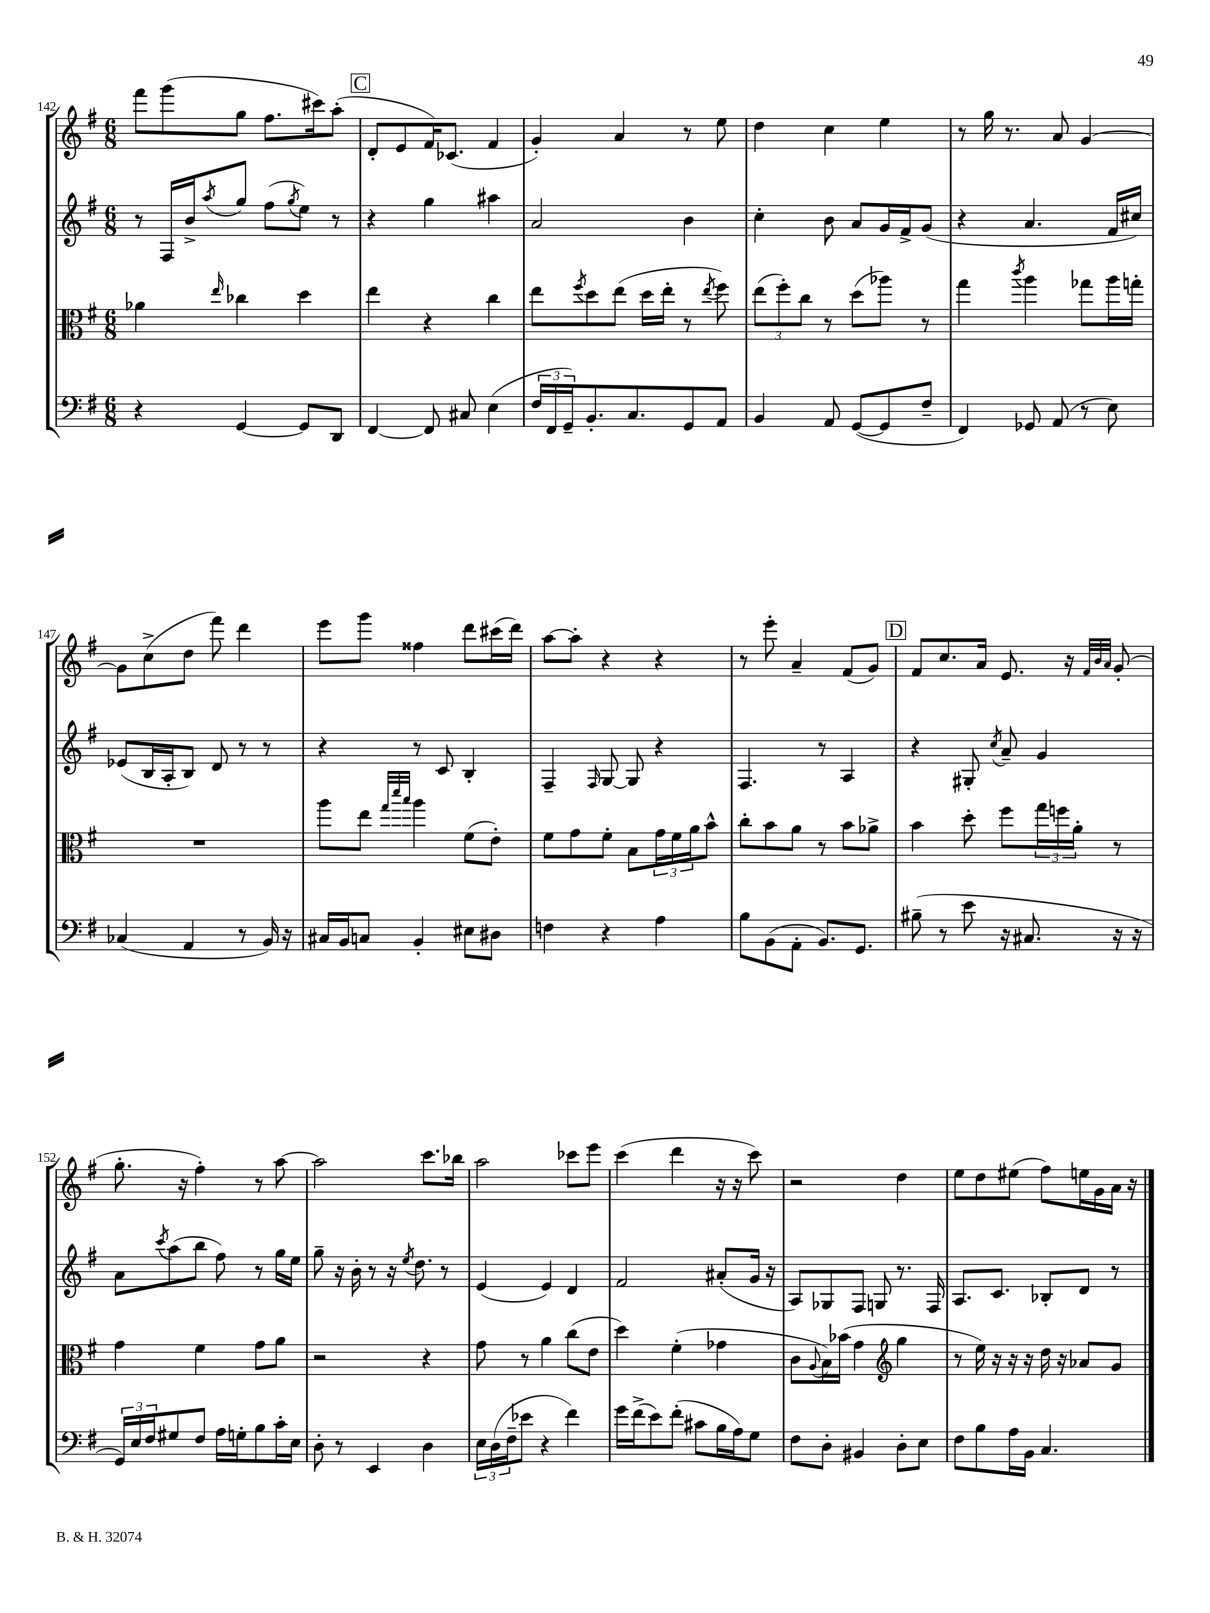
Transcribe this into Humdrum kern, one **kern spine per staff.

**kern	**kern	**kern	**kern
*staff4	*staff3	*staff2	*staff1
*clefF4	*clefC3	*clefG2	*clefG2
*k[f#]	*k[f#]	*k[f#]	*k[f#]
*M6/8	*M6/8	*M6/8	*M6/8
4r	4a-\	8r	8fff#\L
.	.	16F#/LL	(8ggg\
.	.	16b^/J	.
.	16qqee/	8qaa/	.
[4GG/	4cc-\	8gg/J	8gg\J
.	.	(8ff#\L	8.ff#\L
.	.	8qgg/	.
8GG/]L	4dd\	8ee\J)	.
.	.	.	16ccc#\k)
8DD/J	.	8r	(8aa'\J
=	=	=	=
[4FF#/	4ee\	4r	8d'/L
.	.	.	8e/
8FF#/]	4r	4gg\	16f#/K)
.	.	.	(8.c-/J
8C#/	.	.	.
(4E\	4cc\	4aa#\	4f#/
=	=	=	=
24F#/LL	8ee\L	2a/	4g'/)
24FF#/	.	.	.
24GG~/J)	.	.	.
.	8qff#/	.	.
8.BB'/	8dd\	.	.
.	(8ee\J	.	4a/
8.C/	.	.	.
.	16dd\LL	.	.
.	16ee'\JJ	.	.
8GG/	8r	4b\	8r
.	8qee/	.	.
8AA/J	8ff#\)	.	8ee\
=	=	=	=
4BB/	(12ee\L	4cc'\	4dd\
.	12ff#'\)	.	.
.	12cc\J	.	.
8AA/	8r	8b\	4cc\
([8GG/L	(8dd\L	8a/L	.
8GG/]	8aa-\J)	16g/L	4ee\
.	.	16f#^/J	.
8F#~/J	8r	(8g/J	.
=	=	=	=
4FF#/)	4gg\	4r	8r
.	.	.	16gg\
.	.	.	8.r
.	8qccc/	.	.
8GG-/	4aa\	4.a/	.
(8AA/	.	.	8a/
8r	8gg-\L	.	[4g/
8E\)	16aa\L	16f#/LL	.
.	16gg'\JJ	16cc#/JJ)	.
=	=	=	=
(4C-/	2.r	(8e-/L	8g\]L
.	.	16B/L	(8cc^\
.	.	16A'/J	.
4AA/	.	8B/J)	8dd\J
.	.	8d/	8fff#\)
8r	.	8r	4ddd\
16BB/)	.	8r	.
16r	.	.	.
=	=	=	=
16C#/LL	8aa\L	4r	8eee\L
16BB/J	.	.	.
8C/J	8ee\J	.	8ggg\J
.	32qqgg/LLL	.	.
.	32qqddd/	.	.
.	32qqbb/JJJ	.	.
4BB'/	4aa\	8r	4ff##\
.	.	8c/	.
8E#\L	(8f#\L	4B'/	8ddd\L
8D#\J	8e'\J)	.	(16ccc#\L
.	.	.	16ddd\JJ)
=	=	=	=
4F\	8f#\L	4F#~/	[8aa\L
.	8g\	.	8aa'\]J
.	.	16qqF#/	.
4r	8f#'\J	[8G/	4r
.	8B\L	8G/]	.
4A\	24g\L	4r	4r
.	24f#\	.	.
.	24a\J	.	.
.	8b^^\J	.	.
=	=	=	=
8B\L	8cc'\L	4.F#/	8r
(8BB\	8b\	.	8eee'\
8AA'\J	8a\J	.	4a~/
8.BB/L)	8r	8r	.
.	8b\L	4A/	(8f#/L
8.GG/J	.	.	.
.	8a-^\J	.	8g/J)
=	=	=	=
(8B#~\	4b\	4r	8f#/L
8r	.	.	8.cc/
8e\	8dd'\	8G#'/	.
.	.	.	16a/Jk
.	.	8qcc/	.
16r	8ff#\L	8a~/	8.e/
8.C#/	.	.	.
.	24gg\L	4g/	.
.	24ff\	.	.
.	.	.	16r
.	24a'\JJ	.	.
.	.	.	32qqf#/LLL
.	.	.	32qqb/
.	.	.	32qqa/JJJ
16r	8r	.	(8g'/
16r	.	.	.
=	=	=	=
24GG/LL)	4g\	8a\L	8.gg'\
24E/	.	.	.
24F#/J	.	.	.
.	.	8qccc/	.
8G#/	.	(8aa\	.
.	.	.	16r
8F#/J	4f#\	8bb\J	4ff#'\)
16A\LL	.	8ff#\)	.
16G'\J	.	.	.
8B\	8g\L	8r	8r
16c'\L	8a\J	16gg\LL	[8aa\
16E\JJ	.	16ee\JJ	.
=	=	=	=
8D'\	2r	8gg~\	2aa\]
8r	.	16r	.
.	.	16b'\	.
4EE/	.	8r	.
.	.	16r	.
.	.	8qee/	.
.	.	8.dd\	.
4D\	4r	.	8.ccc\L
.	.	8r	.
.	.	.	16bb-\Jk
=	=	=	=
24E\LL	8g\	(4e/	2aa\
(24D\	.	.	.
24F#~\J	.	.	.
8e-\J	8r	.	.
4r	4a\	4e/)	.
4f#\)	(8cc\L	4d/	8ccc-\L
.	8e\J	.	8eee\J
=	=	=	=
16g\LL	4dd\)	2f#/	(4ccc\
(16f#^\J	.	.	.
8e\)	.	.	.
(8f#'\J	(4f#'\	.	4ddd\
8c#\L	.	.	.
16B\L	4g-\	(8a#'/L	16r
16A\J)	.	.	16r
8G\J	.	16g/Jk	8ccc\)
.	.	16r	.
=	=	=	=
8F#\L	8c\L	8A/L)	2r
.	8qqA/	.	.
8D'\J	16B\L)	8G-/	.
.	(16b-\JJ	.	.
4BB#/	4g\	8F#/J	.
.	.	8G/	.
*	*clefG2	*	*
8D'\L	4gg\	8.r	4dd\
8E\J	.	.	.
.	.	16F#/	.
=	=	=	=
8F#\L	8r	8.A/L	8ee\L
8B\	16ee\)	.	8dd\
.	16r	8.c/J	.
16A\L	16r	.	(8ee#\J
16BB\JJ	16r	.	.
4.C/	16dd\	8B-'/L	8ff#\L)
.	16r	.	.
.	8a-/L	8d/J	16ee\L
.	.	.	16g\
.	8g/J	8r	16a\JJ
.	.	.	16r
==	==	==	==
*-	*-	*-	*-
